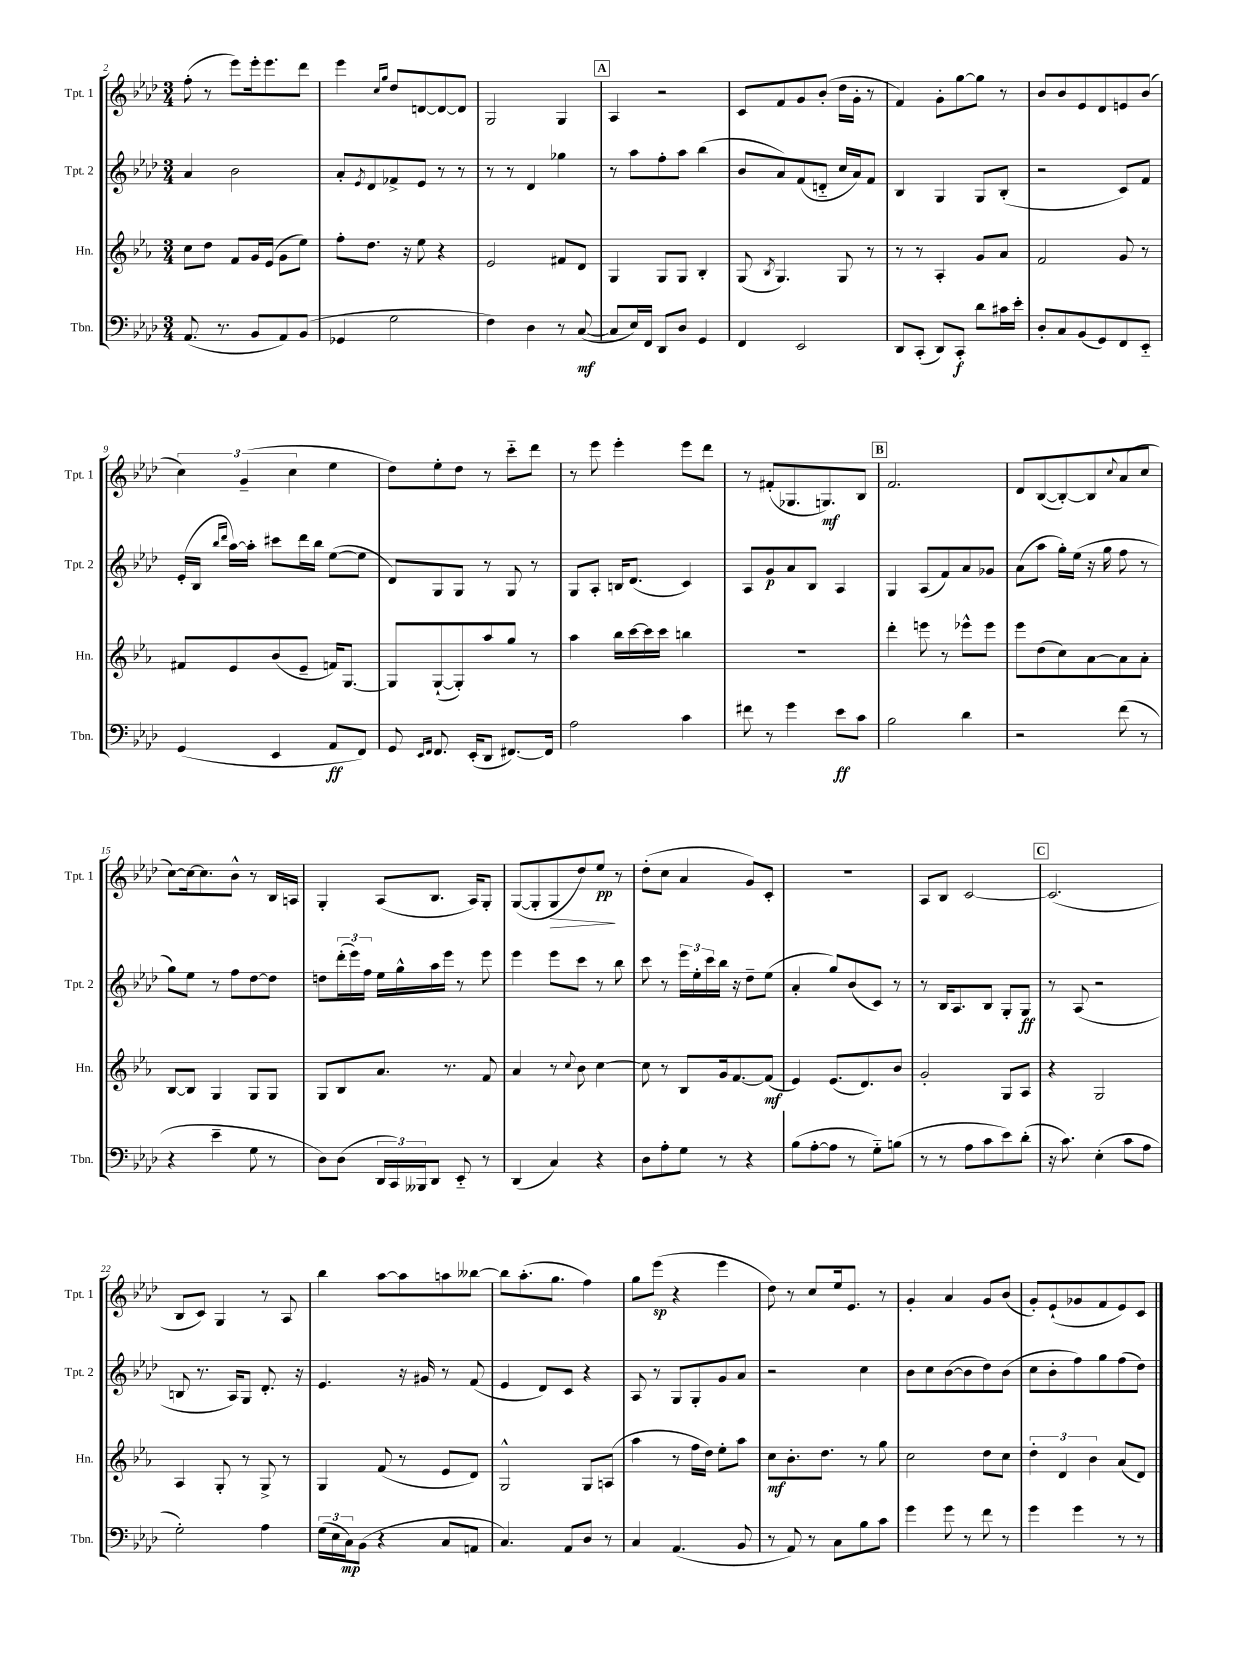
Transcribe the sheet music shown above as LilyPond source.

<<
\new StaffGroup <<
\new Staff = "s0" \with { instrumentName = "Tpt. 1" shortInstrumentName = "Tpt. 1" } {
    \clef treble \key aes \major \numericTimeSignature \time 3/4
    f''8-.( r8 ees'''8) ees'''16-. ees'''8. des'''8 |
    ees'''4 \grace { c''16 g''16 } des''8 d'8~ d'8~ d'8 |
    g2 g4 |
    \mark \markup { \box "A" } aes4 r2 |
    c'8 f'8 g'8 bes'8-.( des''16 g'16-. r8 |
    f'4) g'8-. g''8~ g''8 r8 |
    bes'8 bes'8 ees'8 des'8 e'8 bes'8( |
    \tuplet 3/2 { c''4) g'4--( c''4 } ees''4 |
    des''8) ees''8-. des''8 r8 c'''8-_ des'''8 |
    r8 ees'''8 ees'''4-. ees'''8 des'''8 |
    r8 fis'8-.( ges8. g8.\mf) bes8 |
    \mark \markup { \box "B" } f'2. |
    des'8 bes8~( bes8~-.) bes8 \appoggiatura { c''8 } aes'8( c''8 |
    c''8~) c''16~ c''8. bes'8-^ r8 bes16 a16 |
    g4-. aes8( bes8. aes16) g8-. |
    g8~( g8-. g8\> des''8) ees''8\pp\! r8 |
    des''8-.( c''8 aes'4 g'8) c'8-. |
    R2. |
    aes8 bes8 c'2~ |
    \mark \markup { \box "C" } c'2.( |
    bes8 c'8) g4 r8 aes8 |
    bes''4 aes''8~ aes''8 a''8 beses''8~ |
    beses''8 aes''8.-.( g''8. f''4) |
    g''8 ees'''8\sp( r4 ees'''4 |
    des''8) r8 c''8 ees''16 ees'8. r8 |
    g'4-. aes'4 g'8 bes'8( |
    g'8-.) ees'8-!( ges'8 f'8 ees'8) c'8 \bar "|." |
}
\new Staff = "s1" \with { instrumentName = "Tpt. 2" shortInstrumentName = "Tpt. 2" } {
    \clef treble \key aes \major \numericTimeSignature \time 3/4
    aes'4 bes'2 |
    aes'8-. \acciaccatura { ees'8 } des'8 fes'8-> ees'8 r8 r8 |
    r8 r8 des'4 ges''4 |
    \mark \markup { \box "A" } r8 aes''8 f''8-. aes''8 bes''4( |
    bes'8 aes'8) f'8( d'8-_ c''16 aes'16) f'8 |
    bes4 g4 g8 bes8-.( |
    r2 c'8) f'8 |
    ees'16-.( bes16 \grace { bes''16 des'''16 } aes''16~) aes''16-. cis'''8 des'''16 bes''16 ees''8~( ees''8 |
    des'8) g8 g8 r8 g8 r8 |
    g8 aes8-. b16 des'8.( c'4) |
    aes8 g'8\p aes'8 bes8 aes4 |
    \mark \markup { \box "B" } g4 aes8( f'8) aes'8 ges'8 |
    aes'8( aes''8 g''16-.) ees''16( r16 g''16 f''8 r8 |
    g''8) ees''8 r8 f''8 des''8~ des''8 |
    d''8 \tuplet 3/2 { des'''16-.( ees'''16) f''16 } ees''16 g''16-^ aes''16 ees'''16 r8 ees'''8 |
    ees'''4 ees'''8 c'''8 r8 bes''8 |
    c'''8 r8 \tuplet 3/2 { ees'''16 ees''16-. c'''16 } bes''16 r16 des''8-- ees''8( |
    aes'4-. g''8) bes'8( c'8) r8 |
    r8 bes16 aes8. bes8 g8-. g8\ff |
    \mark \markup { \box "C" } r8 aes8( r2 |
    b8 r8. aes16) g8 des'8.-. r16 |
    ees'4. r16 gis'16 r8 f'8( |
    ees'4 des'8) c'8 r4 |
    aes8 r8 g8 g8-. g'8 aes'8 |
    r2 c''4 |
    bes'8 c''8 bes'8~( bes'8 des''8) bes'8( |
    c''8 bes'8-. f''8) g''8 f''8( des''8) \bar "|." |
}
\new Staff = "s2" \with { instrumentName = "Hn." shortInstrumentName = "Hn." } {
    \clef treble \key ees \major \numericTimeSignature \time 3/4
    c''8 d''8 f'8 g'16 ees'16( g'8 ees''8) |
    f''8-. d''8. r16 ees''8 r4 |
    ees'2 fis'8 d'8 |
    \mark \markup { \box "A" } g4 g8 g8 bes4-. |
    g8( \acciaccatura { bes8 } g4.) g8 r8 |
    r8 r8 aes4-. g'8 aes'8 |
    f'2 g'8 r8 |
    fis'8 ees'8 bes'8( ees'8-- f'16) g8.~ |
    g8 g8~-!( g8-.) aes''8 g''8 r8 |
    aes''4 bes''16 c'''16~ c'''16 c'''16 b''4 |
    R2. |
    \mark \markup { \box "B" } d'''4-. e'''8 r8 ees'''8-^ ees'''8 |
    ees'''8 d''8( c''8) aes'8~ aes'8 aes'8-. |
    bes8~ bes8 g4 g8 g8 |
    g8 bes8 aes'8. r8. f'8 |
    aes'4 r8 \appoggiatura { c''8 } bes'8 c''4~ |
    c''8 r8 bes8 g'16 f'8.~ f'8\mf( |
    ees'4) ees'8.( d'8.) bes'8 |
    g'2-. g8 aes8 |
    \mark \markup { \box "C" } r4 g2 |
    aes4 g8-. r8 g8-> r8 |
    g4 f'8( r8 ees'8 d'8) |
    g2-^ g8 a8( |
    aes''4 r8 f''16 d''16) ees''8-. aes''8 |
    c''8\mf bes'8.-. d''8. r8 g''8 |
    c''2 d''8 c''8 |
    \tuplet 3/2 { d''4-. d'4 bes'4 } aes'8( d'8) \bar "|." |
}
\new Staff = "s3" \with { instrumentName = "Tbn." shortInstrumentName = "Tbn." } {
    \clef bass \key aes \major \numericTimeSignature \time 3/4
    aes,8.( r8. bes,8 aes,8) bes,8( |
    ges,4 g2 |
    f4) des4 r8 c8~\mf( |
    \mark \markup { \box "A" } c8 ees16) f,16 des,8 des8 g,4 |
    f,4 ees,2 |
    des,8 c,8-.( des,8) c,8-.\f des'8 cis'16 ees'16-. |
    des8-. c8 bes,8( g,8) f,8 ees,8-_ |
    g,4( ees,4 aes,8\ff f,8) |
    g,8 \grace { ees,16 f,16 } f,8. ees,16-.( des,8 fis,8.~) fis,16 |
    aes2 c'4 |
    fis'8 r8 g'4 ees'8\ff c'8 |
    \mark \markup { \box "B" } bes2 des'4 |
    r2 f'8( r8 |
    r4 ees'4-- g8 r8 |
    des8) des8( \tuplet 3/2 { des,16 c,16) beses,,16 } des,8 ees,8-_ r8 |
    des,4( c4) r4 |
    des8 aes8-. g8 r8 r4 |
    bes8( aes8~-. aes8 r8 g8-_) b8( |
    r8 r8 aes8 c'8 ees'8) des'8-.( |
    \mark \markup { \box "C" } r16 c'8.) ees4-.( c'8 aes8 |
    g2-.) aes4 |
    \tuplet 3/2 { g16( ees16 c16\mp) } bes,8( r4 c8 a,8 |
    c4.) aes,8 des8 r8 |
    c4 aes,4.( bes,8 |
    r8 aes,8) r8 c8 bes8 c'8 |
    g'4 g'8 r8 f'8 r8 |
    g'4 g'4 r8 r8 \bar "|." |
}
>>
>>
\layout { \context { \Score currentBarNumber = #2 } }
